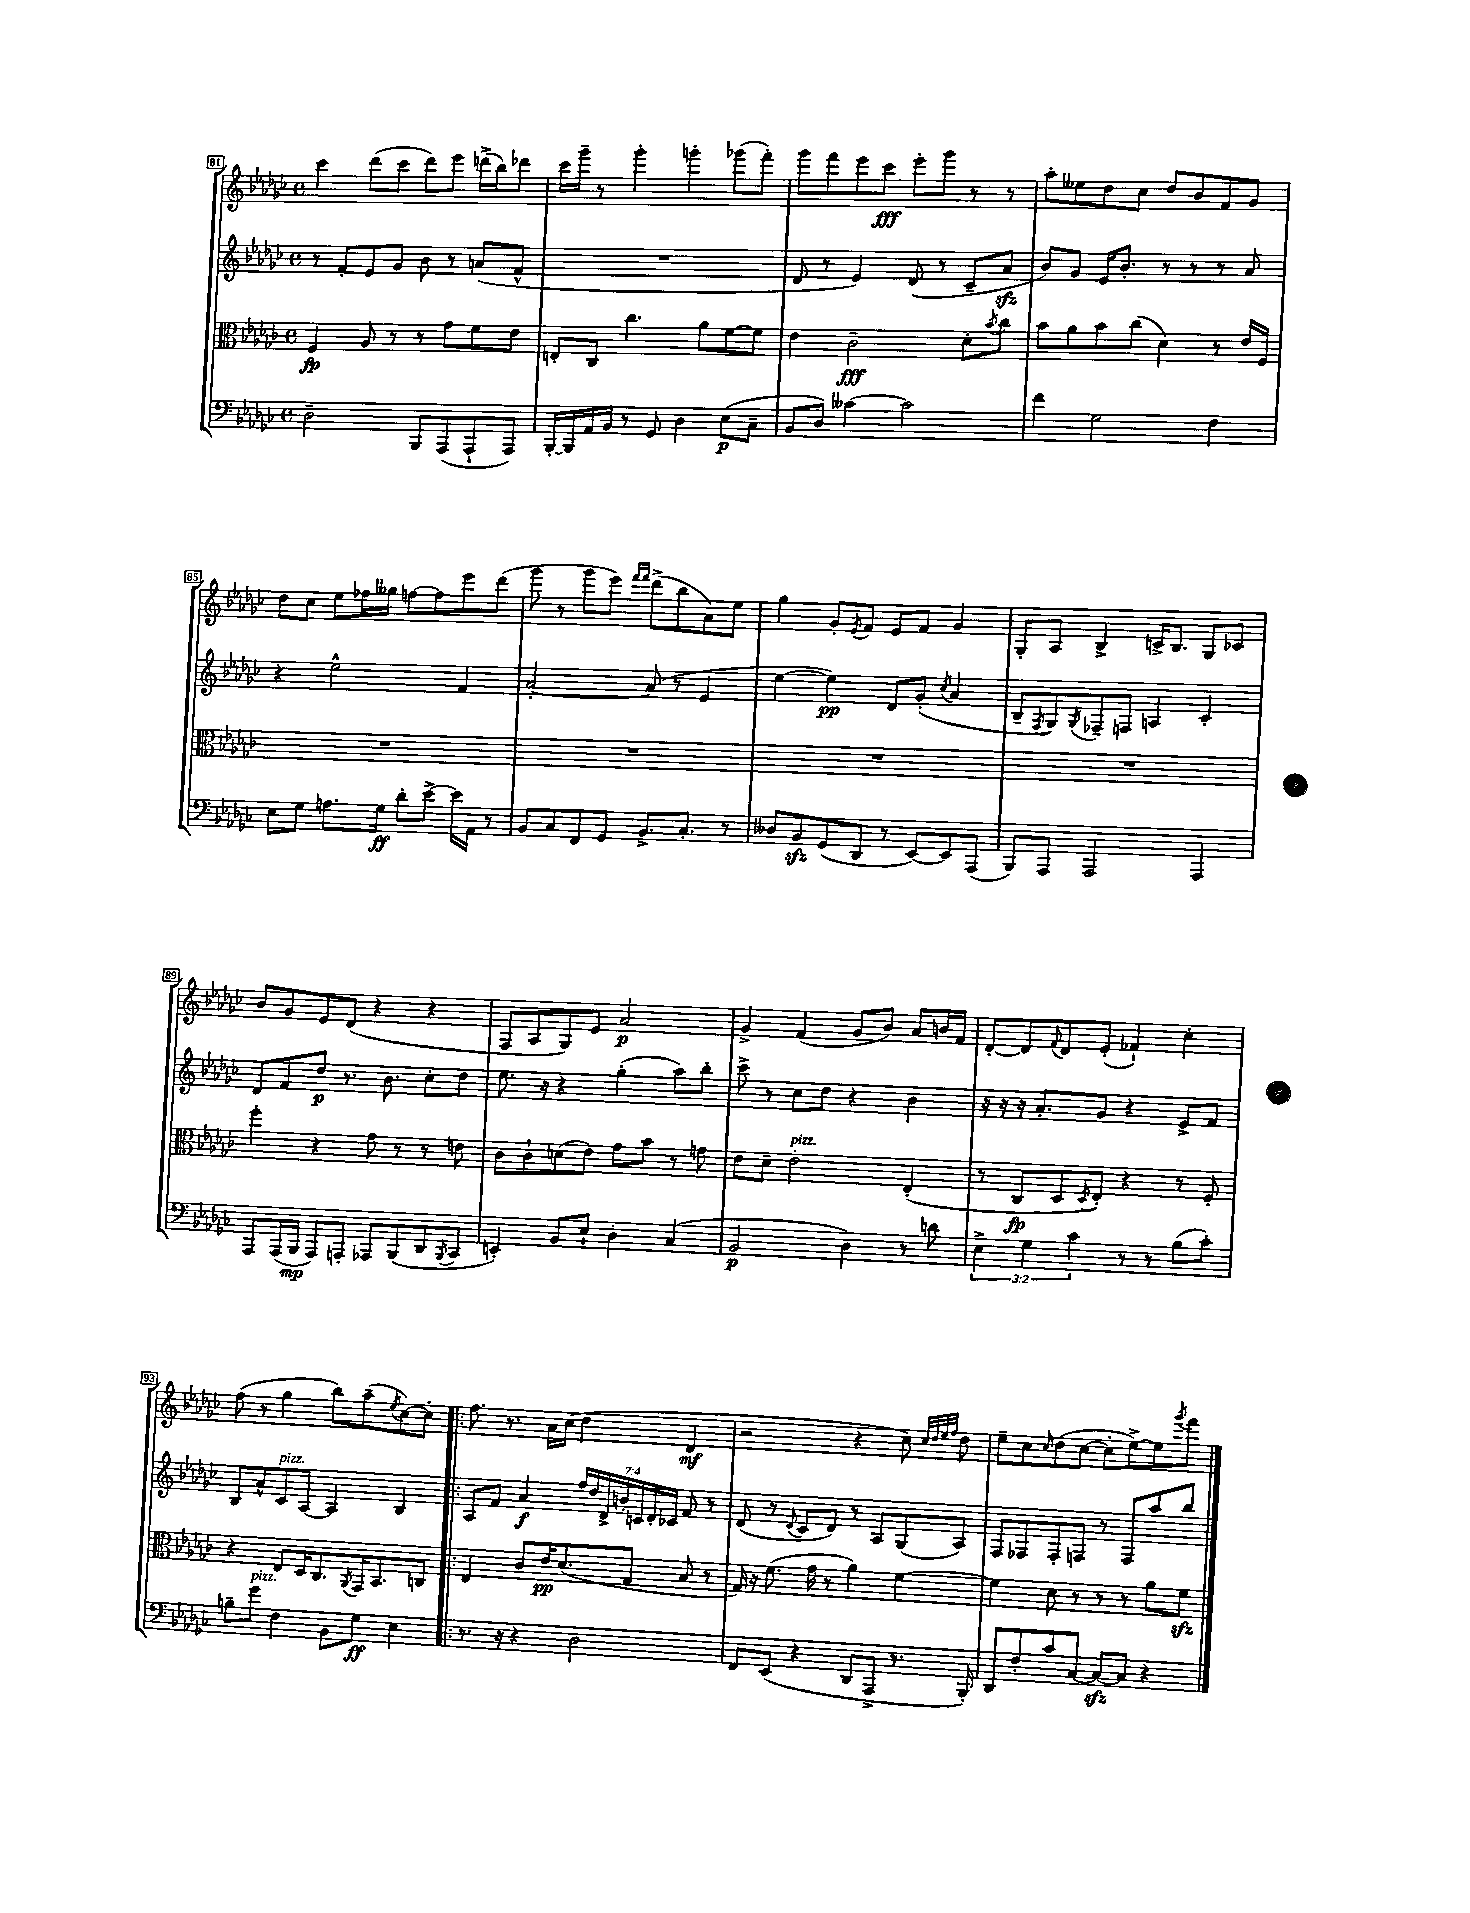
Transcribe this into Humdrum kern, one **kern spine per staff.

**kern	**kern	**kern	**kern
*staff4	*staff3	*staff2	*staff1
*clefF4	*clefC3	*clefG2	*clefG2
*k[b-e-a-d-g-c-]	*k[b-e-a-d-g-c-]	*k[b-e-a-d-g-c-]	*k[b-e-a-d-g-c-]
*M4/4	*M4/4	*M4/4	*M4/4
*met(c)	*met(c)	*met(c)	*met(c)
2D-~	4F	8r	4ccc-
.	.	8f'	.
.	8A-	8e-	(8ddd-
.	8r	8g-	8ccc-
8BBB-	8r	8b-	8ddd-)
(8AAA-	8g-	8r	8eee-
8AAA-`	8f	(8a	(16ddd^
.	.	.	16bb-)
8AAA-)	8e-	8f^^	8ddd-
=	=	=	=
[16BBB-'	8E'	1r	16ccc-
16BBB-]	.	.	16ggg-~
16AA-	8C-	.	8r
16BB-	.	.	.
8r	4.cc-	.	4ggg-'
8GG-	.	.	.
4D-	.	.	4ggg'
.	8a-	.	.
(8E-	[8f	.	(8ggg-
8C-~	8f]	.	8fff')
=	=	=	=
8BB-	4e-	8d-	8ggg-
8D-)	.	8r	8fff
[4c--	2c-~	4e-)	8eee-
.	.	.	8ccc-
2c--]	.	(8d-	8eee-'
.	.	8r	8ggg-
.	8d-'	8c-~	8r
.	8qb-	.	.
.	8cc-	8a-	8r
=	=	=	=
4f	8b-	8b-)	8aa-'
.	8a-	8g-	8ee--
2G-	8b-	16e-	8dd-
.	.	8.b-'	.
.	(8cc-	.	8cc-
.	4d-)	8r	8dd-
.	.	8r	8b-
4F	8r	8r	8f
.	16e-	8a-	8g-
.	16F	.	.
=	=	=	=
8E-	1r	4r	8dd-
8G-	.	.	8cc-
8.A	.	2ee-^^	8ee-
.	.	.	16ff-
16G-	.	.	16gg--
8d-'	.	.	[8ff
[8e-^	.	.	8ff]
16e-]	.	4f	8eee-
16AA-	.	.	.
8r	.	.	(8ddd-
=	=	=	=
8BB-	1r	[2a-'	8ggg-
8C-	.	.	8r
8FF	.	.	8ggg-
8GG-	.	.	8eee-)
.	.	.	16qqfff
.	.	.	16qqfff
8.BB-^	.	(8a-]	(8ddd-^
.	.	8r	8bb-
8.C-'	.	.	.
.	.	4e-	8a-)
8r	.	.	8ee-
=	=	=	=
8D--	1r	[4ee-	4gg-
8BB-	.	.	.
(8GG-	.	4ee-])	8g-'
.	.	.	8qe-
8DD-	.	.	8f
8r	.	8d-	8e-
[8EE-)	.	(8g-'	8f
.	.	8qcc-	.
8EE-]	.	4a-	4g-
(8AAA-	.	.	.
=	=	=	=
8BBB-)	1r	8B-~	8G-'
.	.	8qF	.
8AAA-	.	8G-)	8A-
.	.	8qG-	.
2AAA-	.	8F-~	4B-^
.	.	8F	.
.	.	4A	16c^
.	.	.	8.B-
4AAA-	.	4c-'	8G-
.	.	.	8c-
=	=	=	=
8AAA-	4ff'	8d-	8b-
(16AAA-	.	8f	8g-
16BBB-	.	.	.
8AAA-)	4r	8dd-	8e-
8AAA'	.	8.r	(8d-
8AAA-	8g-	.	4r
.	.	8.b-	.
(8BBB-	8r	.	.
8DD-	8r	8cc-'	4r
8qBBB-	.	.	.
8CC-	8e	8dd-	.
=	=	=	=
4EE')	8c-	8.ee-	8F
.	8c-`	.	8A-
.	.	16r	.
8BB-	(8d	4r	8G-)
8E-`	8e-)	.	8e-
4D-'	8g-	(4gg-'	2a-
.	8b-	.	.
(4C-	8r	8aa-)	.
.	8g	8bb-'	.
=	=	=	=
2BB-	8e-	8ccc-^	4g-^
.	8d-~	8r	.
.	2e-'	8cc-	(4f
.	.	8dd-	.
4D-)	.	4r	8g-
.	.	.	8b-)
8r	(4E-'	4b-	8a-
8d	.	.	16b
.	.	.	16f
=	=	=	=
6E-^	8r	16r	[8d-'
.	.	16r	.
.	8C-	16r	8d-]
6G-	.	.	.
.	.	8.a-'	.
.	.	.	8qqf
.	8D-	.	8d-
6c-	.	.	.
.	8qD-	.	.
.	8E-')	8g-	(8e-'
8r	4r	4r	4f-`)
8r	.	.	.
(8B-	8r	8e-^	4cc-'
8c-')	8F'	8f	.
=	=	=	=
8B~	4r	8B-	(8ff
8g-	.	8a-^^	8r
4F	8E-	8c-	4gg-
.	16D-	[8A-	.
.	8.C-	.	.
8BB-	.	4A-]	8bb-)
.	8qAA-	.	.
8G-	16GG-	.	(8aa-~
.	8.BB-	.	.
.	.	.	8qee-
4E-	.	4B-	[8cc-)
.	8C	.	8cc-']
=!|:	=!|:	=!|:	=!|:
8.r	4E-	8A-	8.ff
.	.	8f	.
16r	.	.	8.r
4r	8c-	4a-	.
.	16e-	.	16a-
.	(8.d-	.	(16cc-
2D-	.	28ff	4dd-
.	.	28dd-	.
.	.	28d-^	.
.	.	28b'	.
.	8G-	.	.
.	.	28c	.
.	.	28d-'	.
.	.	28c-	.
.	8B-	8f	4d-
.	8r	8r	.
=	=	=	=
8FF	16G-)	(8d-	2r
.	16r	.	.
(8EE-	(8.f	8r	.
.	.	8qqd-	.
4r	.	8c-	.
.	16g-	.	.
.	8r	8d-)	.
8DD-	4a-)	8r	4r
8AAA-^	.	8A-	.
8.r	[4f	(8G-	8cc-)
.	.	.	32qqcc-
.	.	.	32qqdd-
.	.	.	32qqee-
.	.	.	32qqff
.	.	8A-)	8dd-
16BBB-')	.	.	.
=	=	=	=
8DD-	4f]	8F	8ee-~
8F'	.	8F-	8cc-
.	.	.	16qqcc-
8c-	8d-	8F-'	(8dd-
[8C-	8r	8F	[8cc-
8C-_	8r	8r	8cc-']
8C-]	8r	8F	[8ee-^)
4r	8a-	8aa-	8ee-]
.	.	.	8qggg-
.	8f	8bb-	8fff
==	==	==	==
*-	*-	*-	*-
